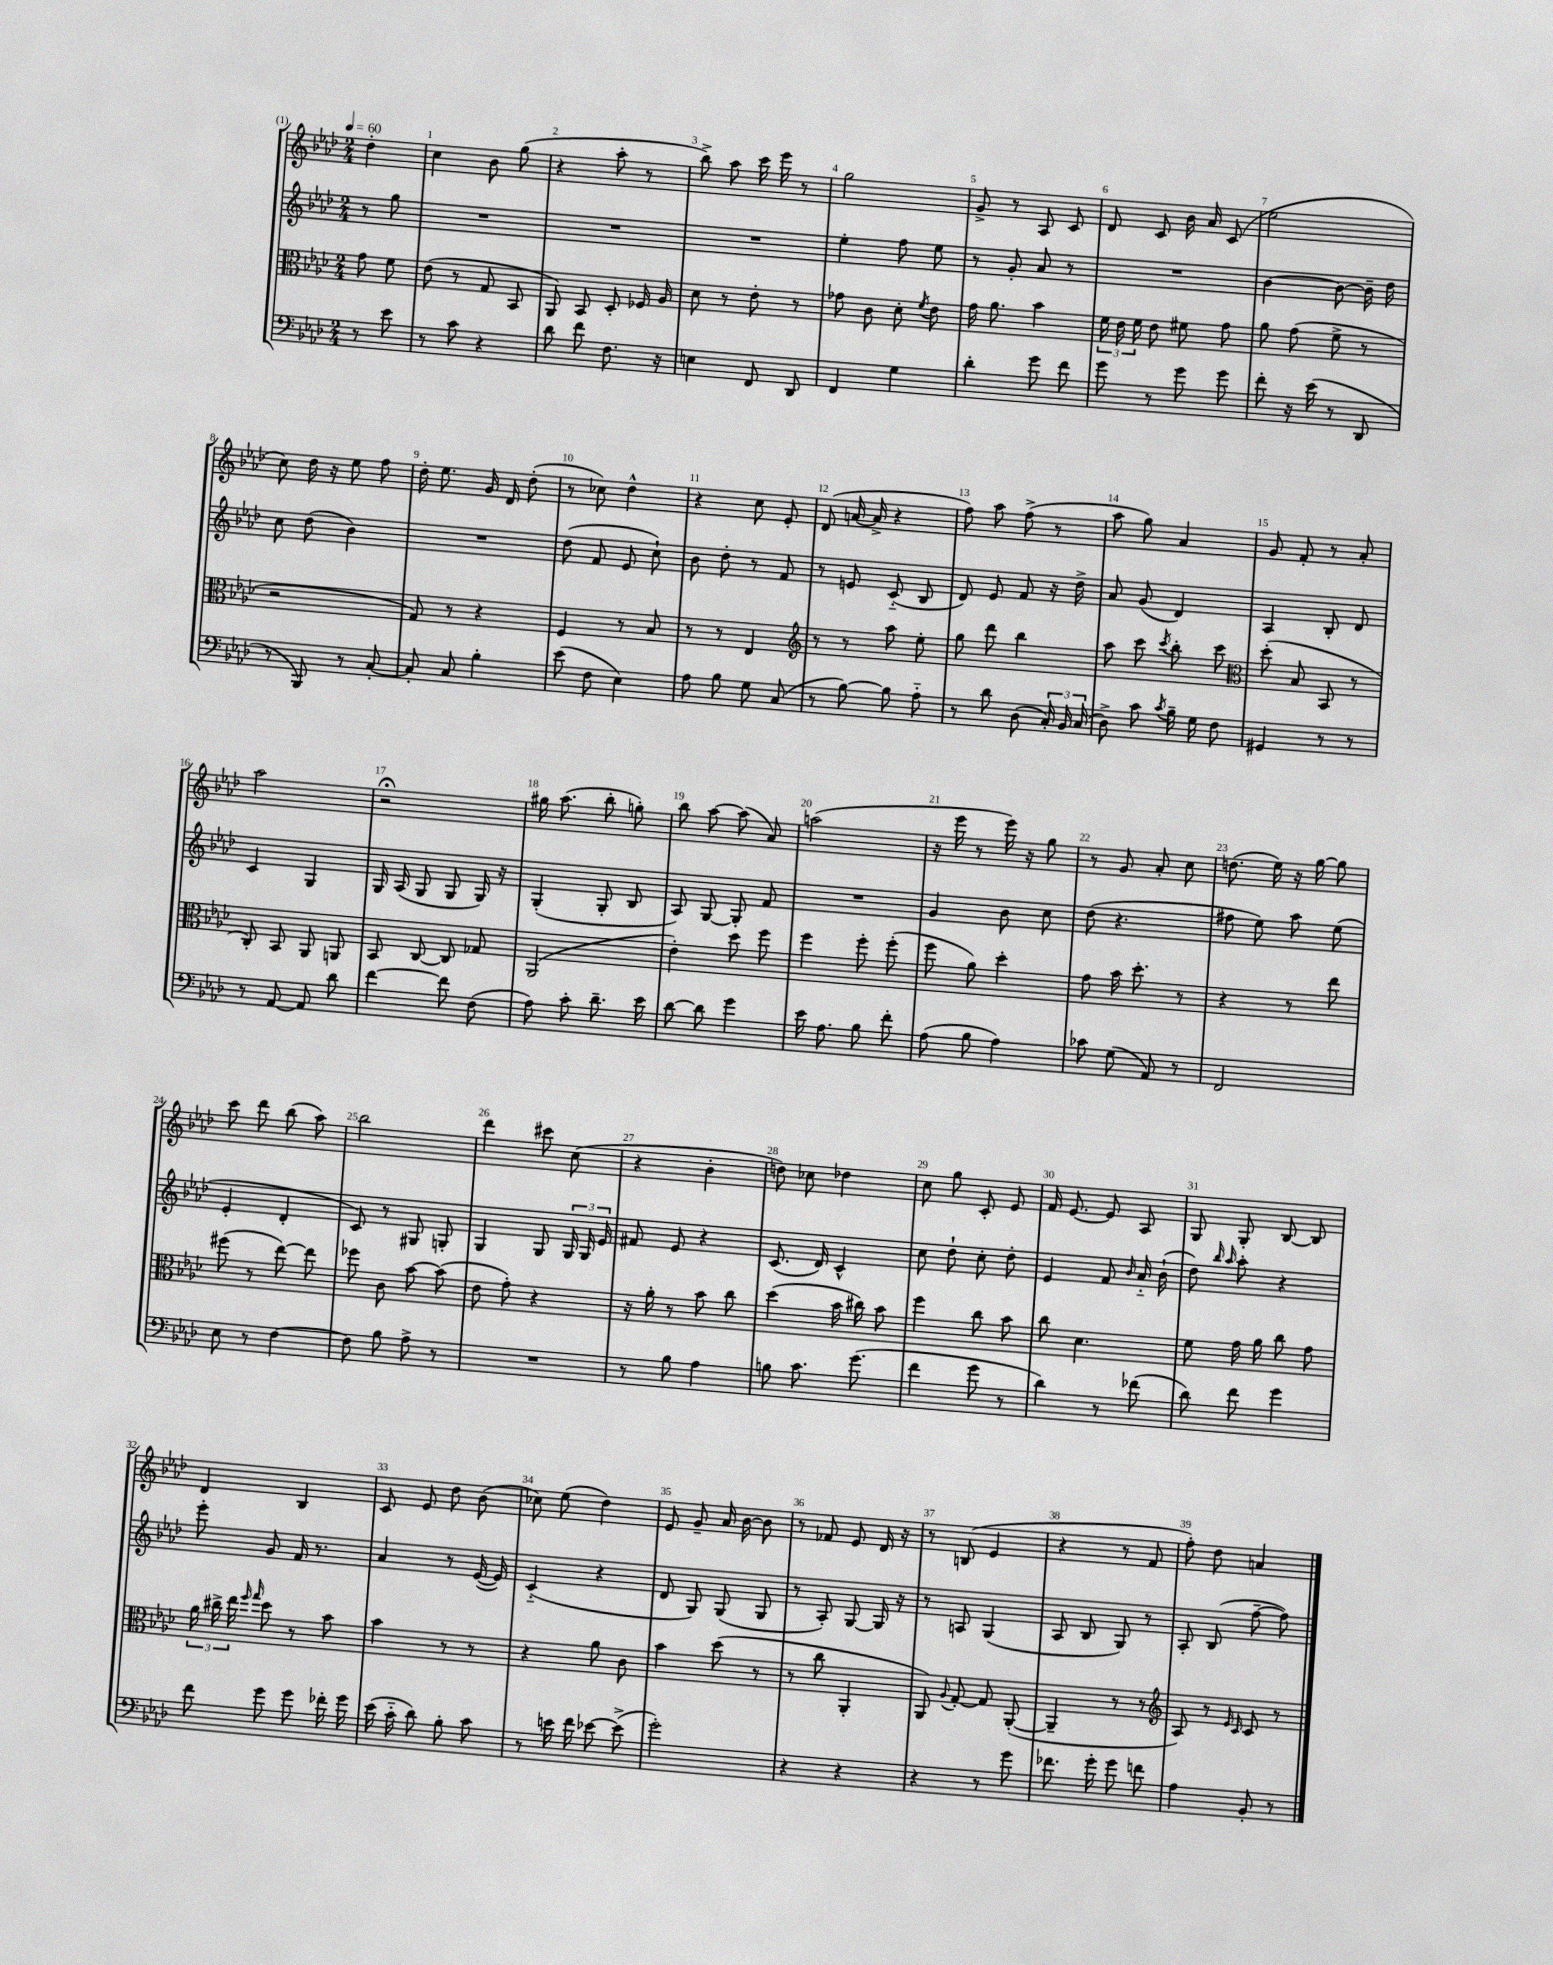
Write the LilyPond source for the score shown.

<<
\new StaffGroup <<
\new Staff = "s0" {
    \clef treble \key aes \major \numericTimeSignature \time 2/4 \partial 4 \tempo 4 = 60
    \autoBeamOff des''4-. |
    c''4 bes'8 g''8( |
    r4 aes''8-. r8 |
    bes''8->) aes''8 c'''16 ees'''16 r8 |
    g''2 |
    g'8-> r8 aes8 c'8 |
    des'8 c'8 bes'16 aes'16 c'8( |
    ees''2 |
    c''8) des''16 r16 ees''8 f''8 |
    des''16-. ees''8. g'16 des'16 des''8-.( |
    r8 ces''8) des''4-^ |
    r4 c''8 ees'8-. |
    des'8( a'16~ a'16-> r4 |
    f''8) aes''8 f''8->( r8 |
    aes''8 g''8) aes'4 |
    g'8 f'8-. r8 aes'8-. |
    aes''2 |
    r2\fermata |
    gis''16 aes''8.( bes''8-. g''8-.) |
    bes''8 aes''8~ aes''8( aes'8) |
    a''2( |
    r16 ees'''16 r8 ees'''16) r16 g''8 |
    r8 g'8 aes'8-. c''8 |
    d''8.( ees''16) r16 g''16~ g''8 |
    c'''8 des'''8 bes''8( aes''8) |
    bes''2 |
    des'''4 cis'''8 c''8( |
    r4 bes'4-. |
    d''8) ces''8 des''4 |
    c''8 g''8 c'8-. ees'8 |
    f'16 ees'8.~ ees'8 aes8 |
    g8 g8-. bes8~ bes8 |
    des'4 bes4 |
    c'8 ees'8 des''8 bes'8( |
    ces''8) ees''8( des''4) |
    ees'8 g'8-- aes'16 bes'16~ bes'8 |
    r8 fes'8 ees'8 des'16 r16 |
    r8 b8( ees'4 |
    r4 r8 f'8 |
    f''8-.) des''8 a'4 \bar "|." |
}
\new Staff = "s1" {
    \clef treble \key aes \major \numericTimeSignature \time 2/4 \partial 4
    \autoBeamOff r8 g''8 |
    R2 |
    R2 |
    R2 |
    ees''4-. f''8 ees''8 |
    r8 g'8-. aes'8 r8 |
    R2 |
    bes'4~ bes'8~ bes'16-- des''16 |
    c''8 des''8( bes'4) |
    R2 |
    des''8( f'8 ees'8 c''8-!) |
    bes'8 des''8-. r8 f'8 |
    r8 e'8 c'8-_( bes8 |
    des'8) ees'8 f'8 r16 des''16-> |
    aes'8 g'8( des'4) |
    aes4 bes8-. des'8 |
    c'4 g4 |
    g16 aes16( g8 g8 g16) r16 |
    g4-.( g8-. bes8 |
    aes8) g8~ g8-. f'8 |
    R2 |
    g'4 bes'8 c''8 |
    des''8( r4. |
    fis''8 ees''8) aes''8 ees''8( |
    ees'4-. des'4-. |
    c'8) r8 gis8 g8-. |
    g4 g8 \tuplet 3/2 { g16 g16 ees'16 } |
    fis'8 ees'8 r4 |
    c'8.( des'16) c'4-^ |
    c''8 des''8-! c''8-. des''8-. |
    ees'4 f'8 \grace { bes'16 } aes'16-_ bes'16-!( |
    des''8) \grace { bes''16 aes''16 } aes''8-. r4 |
    ees'''8-. g'8 f'16 r8. |
    aes'4 r8 ees'16~( ees'16) |
    c'4-_( r4 |
    des'8 g8) g8( g8 |
    r8 aes8-.) g8~ g16 r16 |
    r8 a8 g4( |
    aes8 bes8 g8) r8 |
    aes8-. bes8( f''8~-- f''8) \bar "|." |
}
\new Staff = "s2" {
    \clef alto \key aes \major \numericTimeSignature \time 2/4 \partial 4
    \autoBeamOff g'8 f'8 |
    ees'8( r8 g8 bes,8 |
    aes,8) bes,8 des8-. fes16 aes16 |
    des'8 r8 ees'8-. r8 |
    ges'8 c'8 des'8-. \acciaccatura { f'8 } ees'8 |
    g'16 aes'8. bes'4 |
    \tuplet 3/2 { f'16 ees'16 f'16 } ees'8 fis'8 g'8 |
    aes'8 g'8( f'8-> r8 |
    r2 |
    g8) r8 r4 |
    f4 r8 bes8 |
    r8 r8 ees4 |
    \clef treble r8 r8 aes''8 ees''8-. |
    g''8 des'''8 bes''4 |
    aes''8 c'''8 \acciaccatura { c'''8 } bes''8-. c'''8 |
    \clef alto des''8-.( bes8 bes,8 r8 |
    c8-.) bes,8 aes,8 a,8 |
    bes,8 c8~ c8 ges8 |
    aes,2( |
    ees'4-.) des''8 f''8 |
    f''4 f''8-. f''8-.( |
    f''8 aes'8) des''4-. |
    g'8 bes'16 des''8.-. r8 |
    r4 r8 ees''8 |
    fis''8( r8 ees''8~) ees''8 |
    fes''8 c'8 bes'8~ bes'8( |
    ees'8 g'8-.) r4 |
    r16 aes'16-. r8 bes'8 c''8 |
    des''4( bes'16 cis''16) bes'8 |
    f''4 c''8 bes'8 |
    c''8 des'4. |
    f'8 g'16 aes'16 c''8 g'8 |
    \tuplet 3/2 { aes'16 cis''16-> ees''16 } \grace { f''16 g''16 } des''8 r8 bes'8 |
    bes'4 r8 r8 |
    r4 aes'8 c'8 |
    bes'4 des''8( r8 |
    r8 c''8 aes,4-. |
    aes,8) \appoggiatura { aes8 } g8~-. g8 aes,8~-.( |
    aes,4-- r8 r8 |
    \clef treble aes8) r8 \grace { ees'16 c'16 } c'8 r8 \bar "|." |
}
\new Staff = "s3" {
    \clef bass \key aes \major \numericTimeSignature \time 2/4 \partial 4
    \autoBeamOff r8 ees'8 |
    r8 c'8 r4 |
    des'8 f'8 f8. r16 |
    e4 f,8 des,8 |
    f,4 g4 |
    des'4-. g'8 f'8 |
    g'8 r8 g'8 g'8 |
    f'8-. r16 ees'16( r8 des,8 |
    r8 bes,,8) r8 c8~-. |
    c8-. c8 bes4-. |
    ees'8( f8 ees4) |
    aes8 bes8 g8 c8( |
    r8 bes8~) bes8 aes8-_ |
    r8 des'8 des8( \tuplet 3/2 { c16-.) bes,16 c16( } |
    des8->) c'8 \acciaccatura { c'8 } bes16-- g16 f8 |
    gis,4 r8 r8 |
    r8 aes,8~ aes,8 des'8 |
    f'4~ f'8 f8( |
    aes8) c'8-. des'8.-- ees'16 |
    des'8~ des'8 g'4 |
    ees'16 aes8. bes8 f'8-. |
    aes8( bes8 aes4) |
    ces'8 g8( aes,8) r8 |
    f,2 |
    ees8 r8 f4~ |
    f8 bes8 aes8-> r8 |
    R2 |
    r8 bes8 aes4 |
    b8 c'8. g'8.( |
    f'4 g'8 r8 |
    des'4) r8 fes'8( |
    des'8) f'8 g'4 |
    f'8 g'8 g'8 fes'16-. g'16 |
    ees'16( c'16-_ des'8) bes8-. c'8 |
    r8 e'16 f'16 ees'8~ ees'8->( |
    g'2-.) |
    r4 r4 |
    r4 r8 g'8 |
    fes'8. g'16-. g'8 f'8 |
    aes4 bes,8-. r8 \bar "|." |
}
>>
>>
\layout { \context { \Score \override BarNumber.break-visibility = ##(#f #t #t) barNumberVisibility = #all-bar-numbers-visible } }
